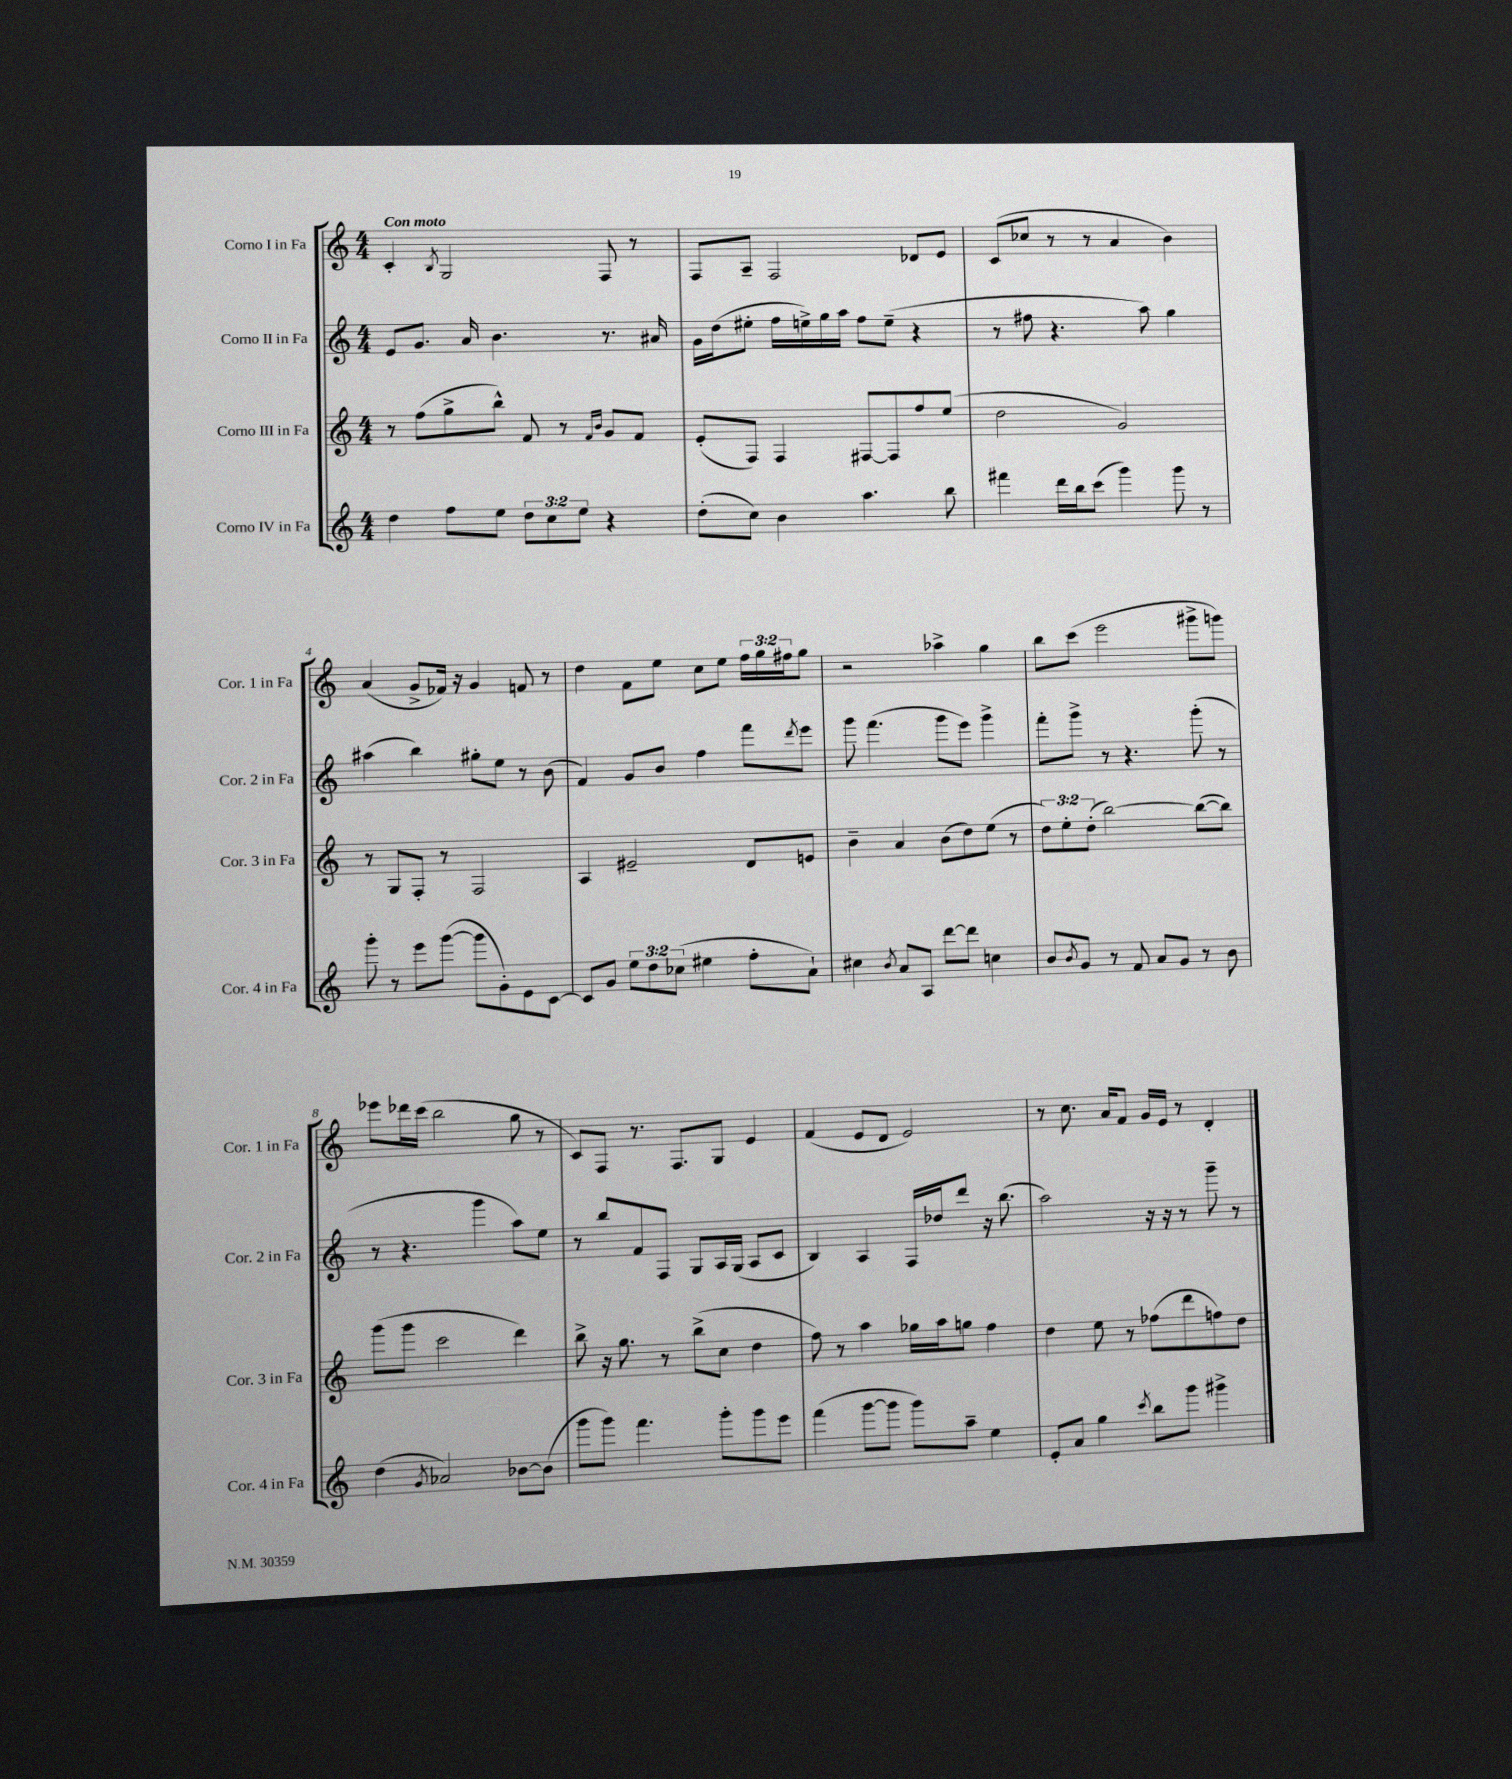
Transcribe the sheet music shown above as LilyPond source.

<<
\new StaffGroup <<
\new Staff = "s0" \with { instrumentName = "Corno I in Fa" shortInstrumentName = "Cor. 1 in Fa" } {
    \clef treble \key c \major \numericTimeSignature \time 4/4 \override Staff.TupletNumber.text = #tuplet-number::calc-fraction-text \tempo "Con moto"
    c'4-. \acciaccatura { b8 } g2 f8 r8 |
    f8 a8-- f2 des'8 e'8 |
    c'8( ces''8 r8 r8 a'4 b'4) |
    a'4( g'8-> fes'16) r16 g'4 f'8 r8 |
    d''4 f'8 e''8 c''8 e''8 \tuplet 3/2 { f''16 g''16 fis''16 } g''8 |
    r2 aes''4-> g''4 |
    b''8 c'''8( e'''2 gis'''8-> g'''8) |
    ees'''8 des'''16 c'''16( b''2 g''8 r8 |
    c'8) f8 r8. f8. g8 e'4 |
    f'4( e'8 d'8 e'2) |
    r8 c''8. a'16 f'8 g'16 e'16 r8 d'4-. \bar "|." |
}
\new Staff = "s1" \with { instrumentName = "Corno II in Fa" shortInstrumentName = "Cor. 2 in Fa" } {
    \clef treble \key c \major \numericTimeSignature \time 4/4
    e'8 g'8. a'16 b'4. r8. ais'16 |
    g'16 d''16( eis''8-. f''16 e''16->) g''16 a''16 f''8 e''8--( r4 |
    r8 fis''8 r4. a''8) g''4 |
    ais''4( b''4) gis''8-. e''8 r8 b'8( |
    f'4) g'8 b'8 f''4 f'''8 \acciaccatura { d'''8 } e'''8 |
    g'''8 f'''4.( g'''8 e'''8) g'''4-> |
    f'''8-. g'''8-> r8 r4. g'''8-.( r8 |
    r8 r4. g'''4 a''8) e''8 |
    r8 b''8 f'8 f8 g8 a16 g16( a8 c'8 |
    b4) a4 f16 des''16 d'''8 r16 b''8.( |
    a''2) r16 r16 r8 g'''8-- r8 \bar "|." |
}
\new Staff = "s2" \with { instrumentName = "Corno III in Fa" shortInstrumentName = "Cor. 3 in Fa" } {
    \clef treble \key c \major \numericTimeSignature \time 4/4 \override Staff.TupletNumber.text = #tuplet-number::calc-fraction-text
    r8 f''8( g''8-> b''8-^) f'8 r8 \grace { f'16 b'16 } g'8 f'8 |
    e'8-.( f8) f4 fis8~ fis8 f''8 e''8( |
    d''2 g'2) |
    r8 g8 f8-. r8 f2 |
    a4 eis'2-- d'8 e'8 |
    b'4-- a'4 b'8( d''8) e''8( r8 |
    \tuplet 3/2 { d''8) e''8-. d''8-.( } b''2~) b''8~( b''8) |
    g'''8( g'''8 c'''2 d'''4) |
    b''8-> r16 g''8. r8 b''8->( c''8 d''4 |
    f''8) r8 a''4 ges''16 a''16 g''8 f''4 |
    d''4 e''8 r8 fes''8( d'''8 f''8) d''8 \bar "|." |
}
\new Staff = "s3" \with { instrumentName = "Corno IV in Fa" shortInstrumentName = "Cor. 4 in Fa" } {
    \clef treble \key c \major \numericTimeSignature \time 4/4 \override Staff.TupletNumber.text = #tuplet-number::calc-fraction-text
    d''4 f''8 e''8 \tuplet 3/2 { d''8 c''8 e''8 } r4 |
    d''8-.( c''8) b'4 a''4. b''8 |
    fis'''4 d'''16 b''16 c'''8( g'''4) g'''8 r8 |
    g'''8-. r8 e'''8 g'''8~( g'''8 g'8-.) e'8 c'8~ |
    c'8 g'8 \tuplet 3/2 { e''8 d''8 ces''8( } eis''4 f''8-. a'8-!) |
    cis''4 \acciaccatura { b'8 } a'8 a8 d'''8~ d'''8 c''4 |
    b'8 \acciaccatura { b'8 } g'8 r8 f'8 a'8 g'8 r8 b'8 |
    d''4( \acciaccatura { g'8 } aes'2) bes'8~ bes'8( |
    g'''8 g'''8) f'''4. g'''8-. g'''8 e'''8 |
    f'''4( g'''8~ g'''8 g'''8) a''8-- e''4 |
    e'8-. a'8 g''4 \acciaccatura { c'''8 } b''8 g'''8 gis'''4-> \bar "|." |
}
>>
>>
